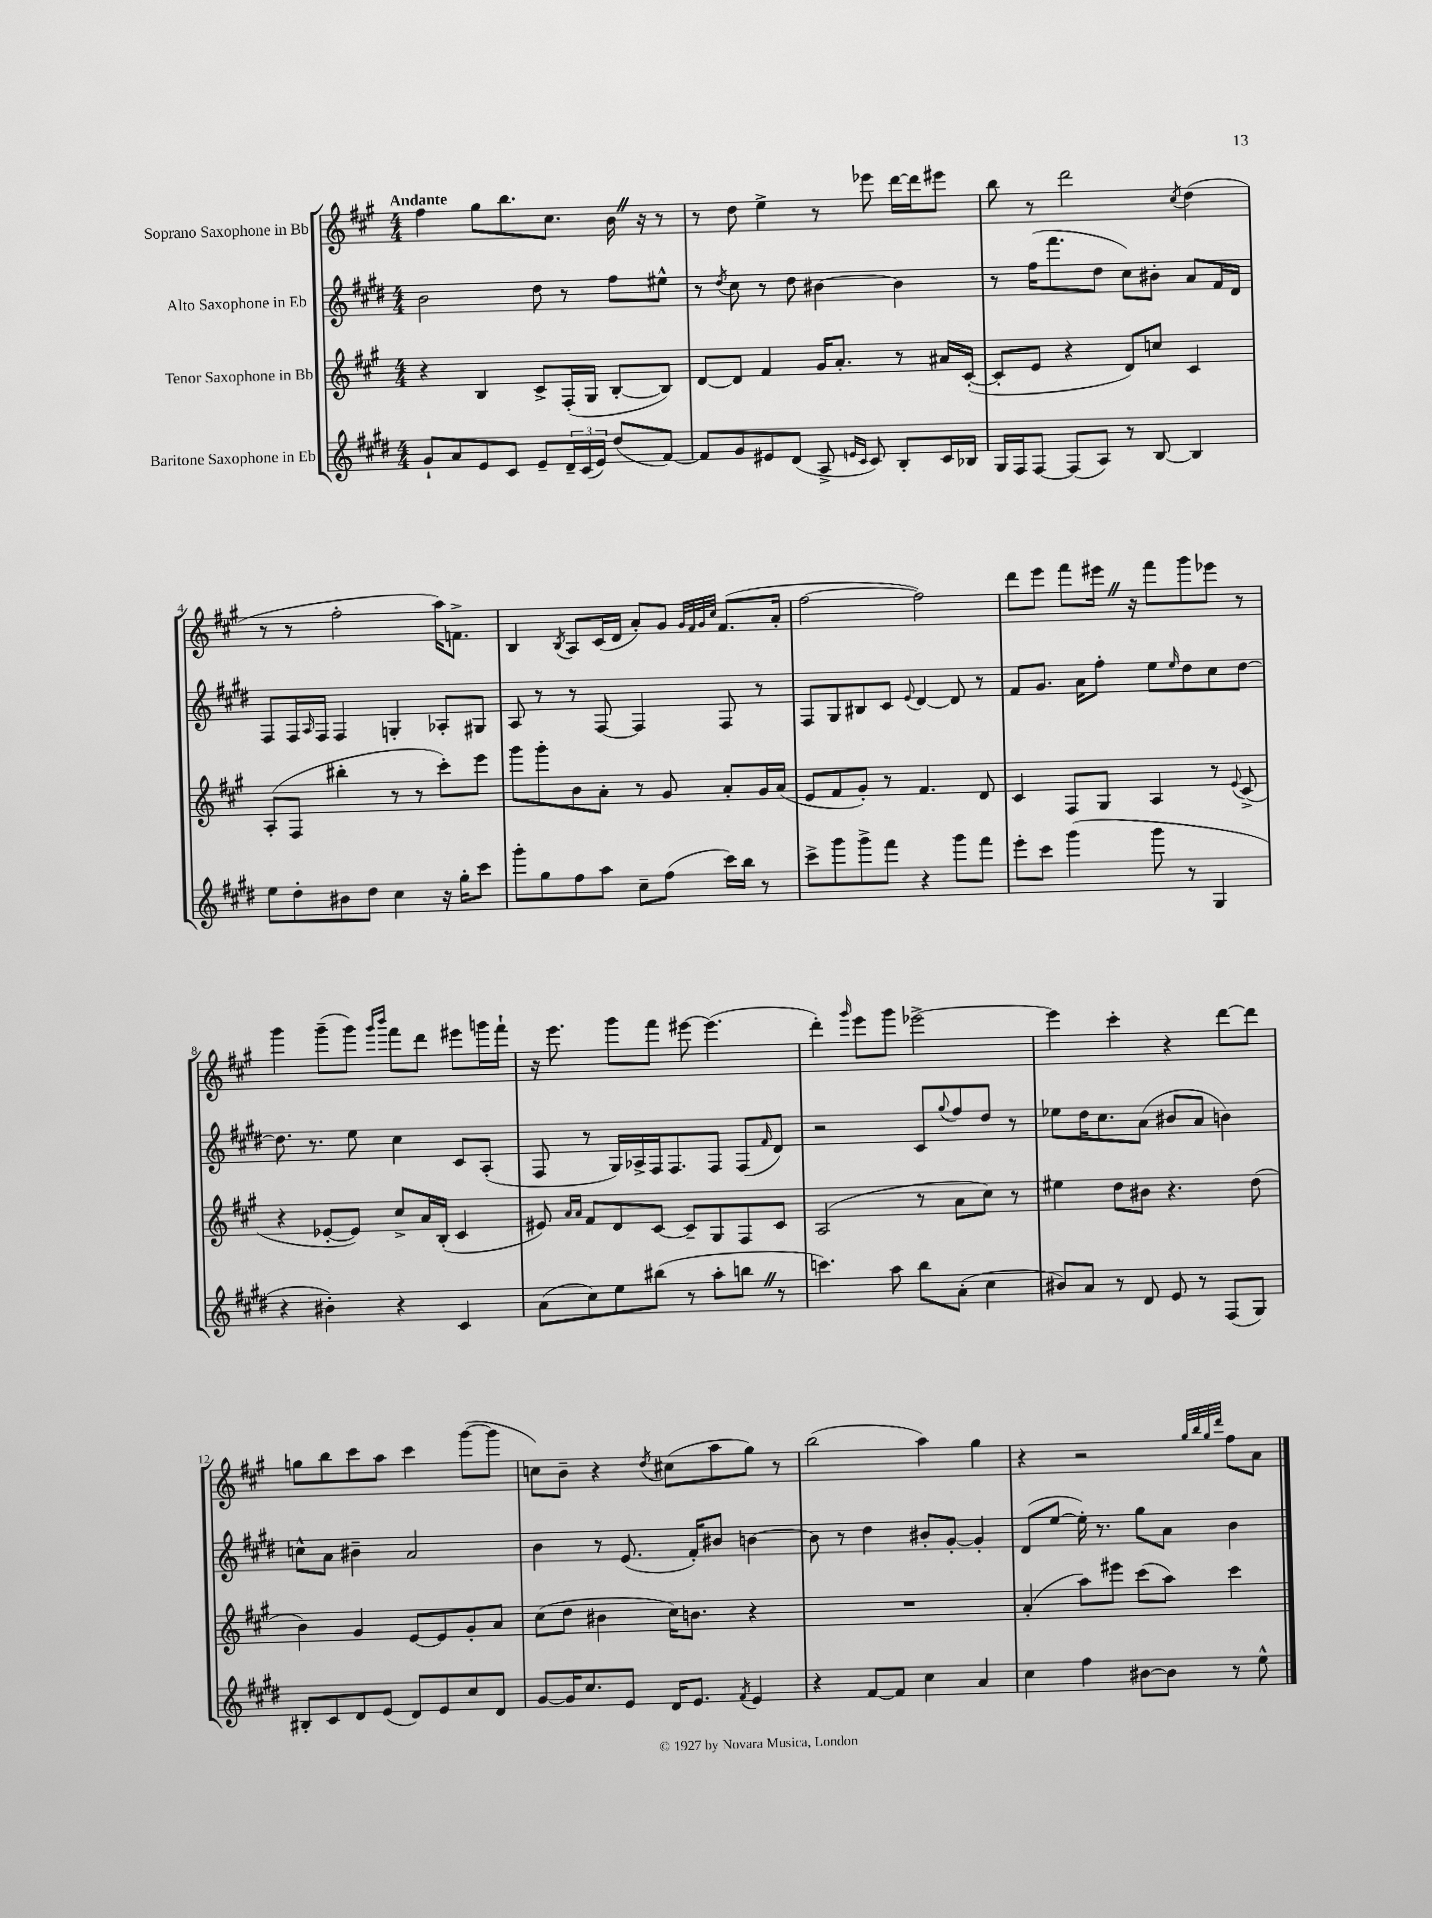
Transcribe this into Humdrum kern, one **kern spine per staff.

**kern	**kern	**kern	**kern
*staff4	*staff3	*staff2	*staff1
*clefG2	*clefG2	*clefG2	*clefG2
*k[f#c#g#d#]	*k[f#c#g#]	*k[f#c#g#d#]	*k[f#c#g#]
*M4/4	*M4/4	*M4/4	*M4/4
8g#`	4r	2b	4ff#
8a	.	.	.
8e	4B	.	8gg#
8c#	.	.	8.bb
8e~	8c#^	8dd#	.
.	.	.	8.cc#
24d#~	(16F#'	8r	.
(24c#	.	.	.
.	16G#	.	.
24e)	.	.	.
(8dd#	[8B'	8ff#	16b
.	.	.	16r
[8f#)	8B])	8ee#^^	8r
=	=	=	=
8f#]	[8d	8r	8r
.	.	8qdd#	.
8g#	8d]	8cc#	8dd
8e#	4f#	8r	4ee^
(8d#	.	8dd#	.
8A^	16g#	[4b#	8r
.	8.a'	.	.
16qqe	.	.	.
16qqc#	.	.	.
8c#)	.	.	8eee-
8B'	8r	4b#]	[16ddd
.	.	.	16ddd]
16c#	16a#	.	8eee#
16B-	([16c#'	.	.
=	=	=	=
16G#	8c#']	8r	8bb
16F#	.	.	.
[8F#	8e	(16ff#	8r
.	.	8.fff#	.
(8F#]	4r	.	2ddd
8A)	.	8dd#	.
8r	8d)	8cc#)	.
[8B	8cc	8b#'	.
.	.	.	8qcc#
4B]	4c#	8a	(4dd
.	.	16f#	.
.	.	16d#	.
=	=	=	=
8ee	(8A'	8F#	8r
8dd#'	8F#	16F#	8r
.	.	16qqA	.
.	.	16F#	.
8b#	4bb#'	4F#	2ff#'
8dd#	.	.	.
4cc#	8r	4G'	.
.	8r	.	.
16r	8ccc#')	8A-'	16aa)
16gg#'	.	.	8.f^
8ccc#	8eee	8G#	.
=	=	=	=
8ggg#'	8ggg#	8A	4B
8gg#	8ggg#'	8r	.
.	.	.	8qB
8ff#	8b	8r	8A
8aa	8a'	[8F#	(16c#
.	.	.	16d
8cc#~	8r	4F#]	8a')
(8ff#	8g#	.	8g#
.	.	.	32qqg#
.	.	.	32qqf#
.	.	.	32qqg#
.	.	.	32qqcc#
16ccc#)	8a'	8F#	(8.f#
16bb	.	.	.
8r	16g#	8r	.
.	(16a	.	16a'
=	=	=	=
8ccc#^	8e	8F#	[2ff#
8ggg#	8f#	8G#	.
8ggg#^	8g#')	8B#	.
8fff#	8r	8c#	.
.	.	8qqe	.
4r	4.f#	[4d#	2ff#])
8ggg#	.	8d#]	.
8fff#	8d	8r	.
=	=	=	=
8eee'	4c#	8f#	8ddd
8ccc#	.	8.g#	8eee
(4ggg#	8F#	.	8fff#
.	.	16a	.
.	8G#	8ff#'	16eee#
.	.	.	16r
8ggg#	4A	8ee	8fff#
.	.	16qqee	.
8r	.	8dd#	8ggg#
4G#	8r	8cc#	8eee-
.	8qqe	.	.
.	(8c#^	[8dd#	8r
=	=	=	=
4r	4r	8.dd#]	4ggg#
.	.	8.r	.
4b#')	[8e-'	.	(8ggg#~
.	8e-])	8ee	8ggg#)
.	.	.	16qqggg#
.	.	.	16qqbbb
4r	8cc#^	4cc#	8fff#
.	16a	.	8ddd
.	(16B'	.	.
4c#	4c#	8c#	8eee#
.	.	(8A'	16ggg
.	.	.	16fff#`
=	=	=	=
(8a	8e#)	8F#	16r
.	.	.	8.eee
.	16qqa	.	.
.	16qqa	.	.
8cc#)	8f#	8r	.
8ee	8d	16G#)	8ggg#
.	.	16A-^	.
(8bb#	[8c#	16F#	8fff#
.	.	8.F#	.
8r	8c#~]	.	[8eee#
8aa'	8G#	8F#	(4.eee#]
8bb	8F#	(8F#	.
.	.	16qqf#	.
8r	8c#	8d#)	.
=	=	=	=
4.ccc)	(2A	2r	4ddd')
.	.	.	16qqggg#
.	.	.	8eee
8aa	.	.	8ggg#
8bb	8r	8c#	[2eee-^
.	.	8qqgg#	.
(8a'	8a	8ff#	.
4cc#	8cc#)	8dd#	.
.	8r	8r	.
=	=	=	=
8b#)	4ee#	8ee-	4eee-]
8a	.	16dd#	.
.	.	8.cc#	.
8r	8dd	.	4ccc#'
8d#	8b#	(8a	.
8e	4.r	8b#	4r
8r	.	8a	.
(8F#	.	4b)	[8ddd
8G#)	(8dd	.	8ddd]
=	=	=	=
8B#'	4b)	8cc^^	8gg
8c#	.	8a	8bb
8d#	4g#	4b#~	8ccc#
(8e	.	.	8aa
8d#)	[8e	2a	4ccc#
8e	8e]	.	.
8cc#	8g#'	.	([8ggg#
8d#	8a	.	8ggg#]
=	=	=	=
[8g#	(8cc#	4b	8cc)
16g#]	8dd	.	8b~
8.cc#	.	.	.
.	4b#	8r	4r
8e	.	(8.e	.
.	.	.	8qdd
16d#	16cc#)	.	(8cc#
8.e	8.b	16f#')	.
.	.	8b#	8aa
8qf#	.	.	.
4e	4r	[4b	8gg#)
.	.	.	8r
=	=	=	=
4r	1r	8b]	(2bb
.	.	8r	.
[8f#	.	4dd#	.
8f#]	.	.	.
4cc#	.	8b#'	4aa)
.	.	[8g#'	.
4a	.	4g#']	4gg#
=	=	=	=
4cc#	(4a'	(8d#	4r
.	.	[8ee	.
4ff#	8aa)	16ee'])	2r
.	.	8.r	.
.	8eee#	.	.
[8b#	(8ccc#	8gg#	.
8b#]	8aa)	8a	.
.	.	.	32qqgg#
.	.	.	32qqbb
.	.	.	32qqgg#
.	.	.	32qqddd
8r	4ccc#	4b	8ff#
8ee^^	.	.	8a
==	==	==	==
*-	*-	*-	*-
